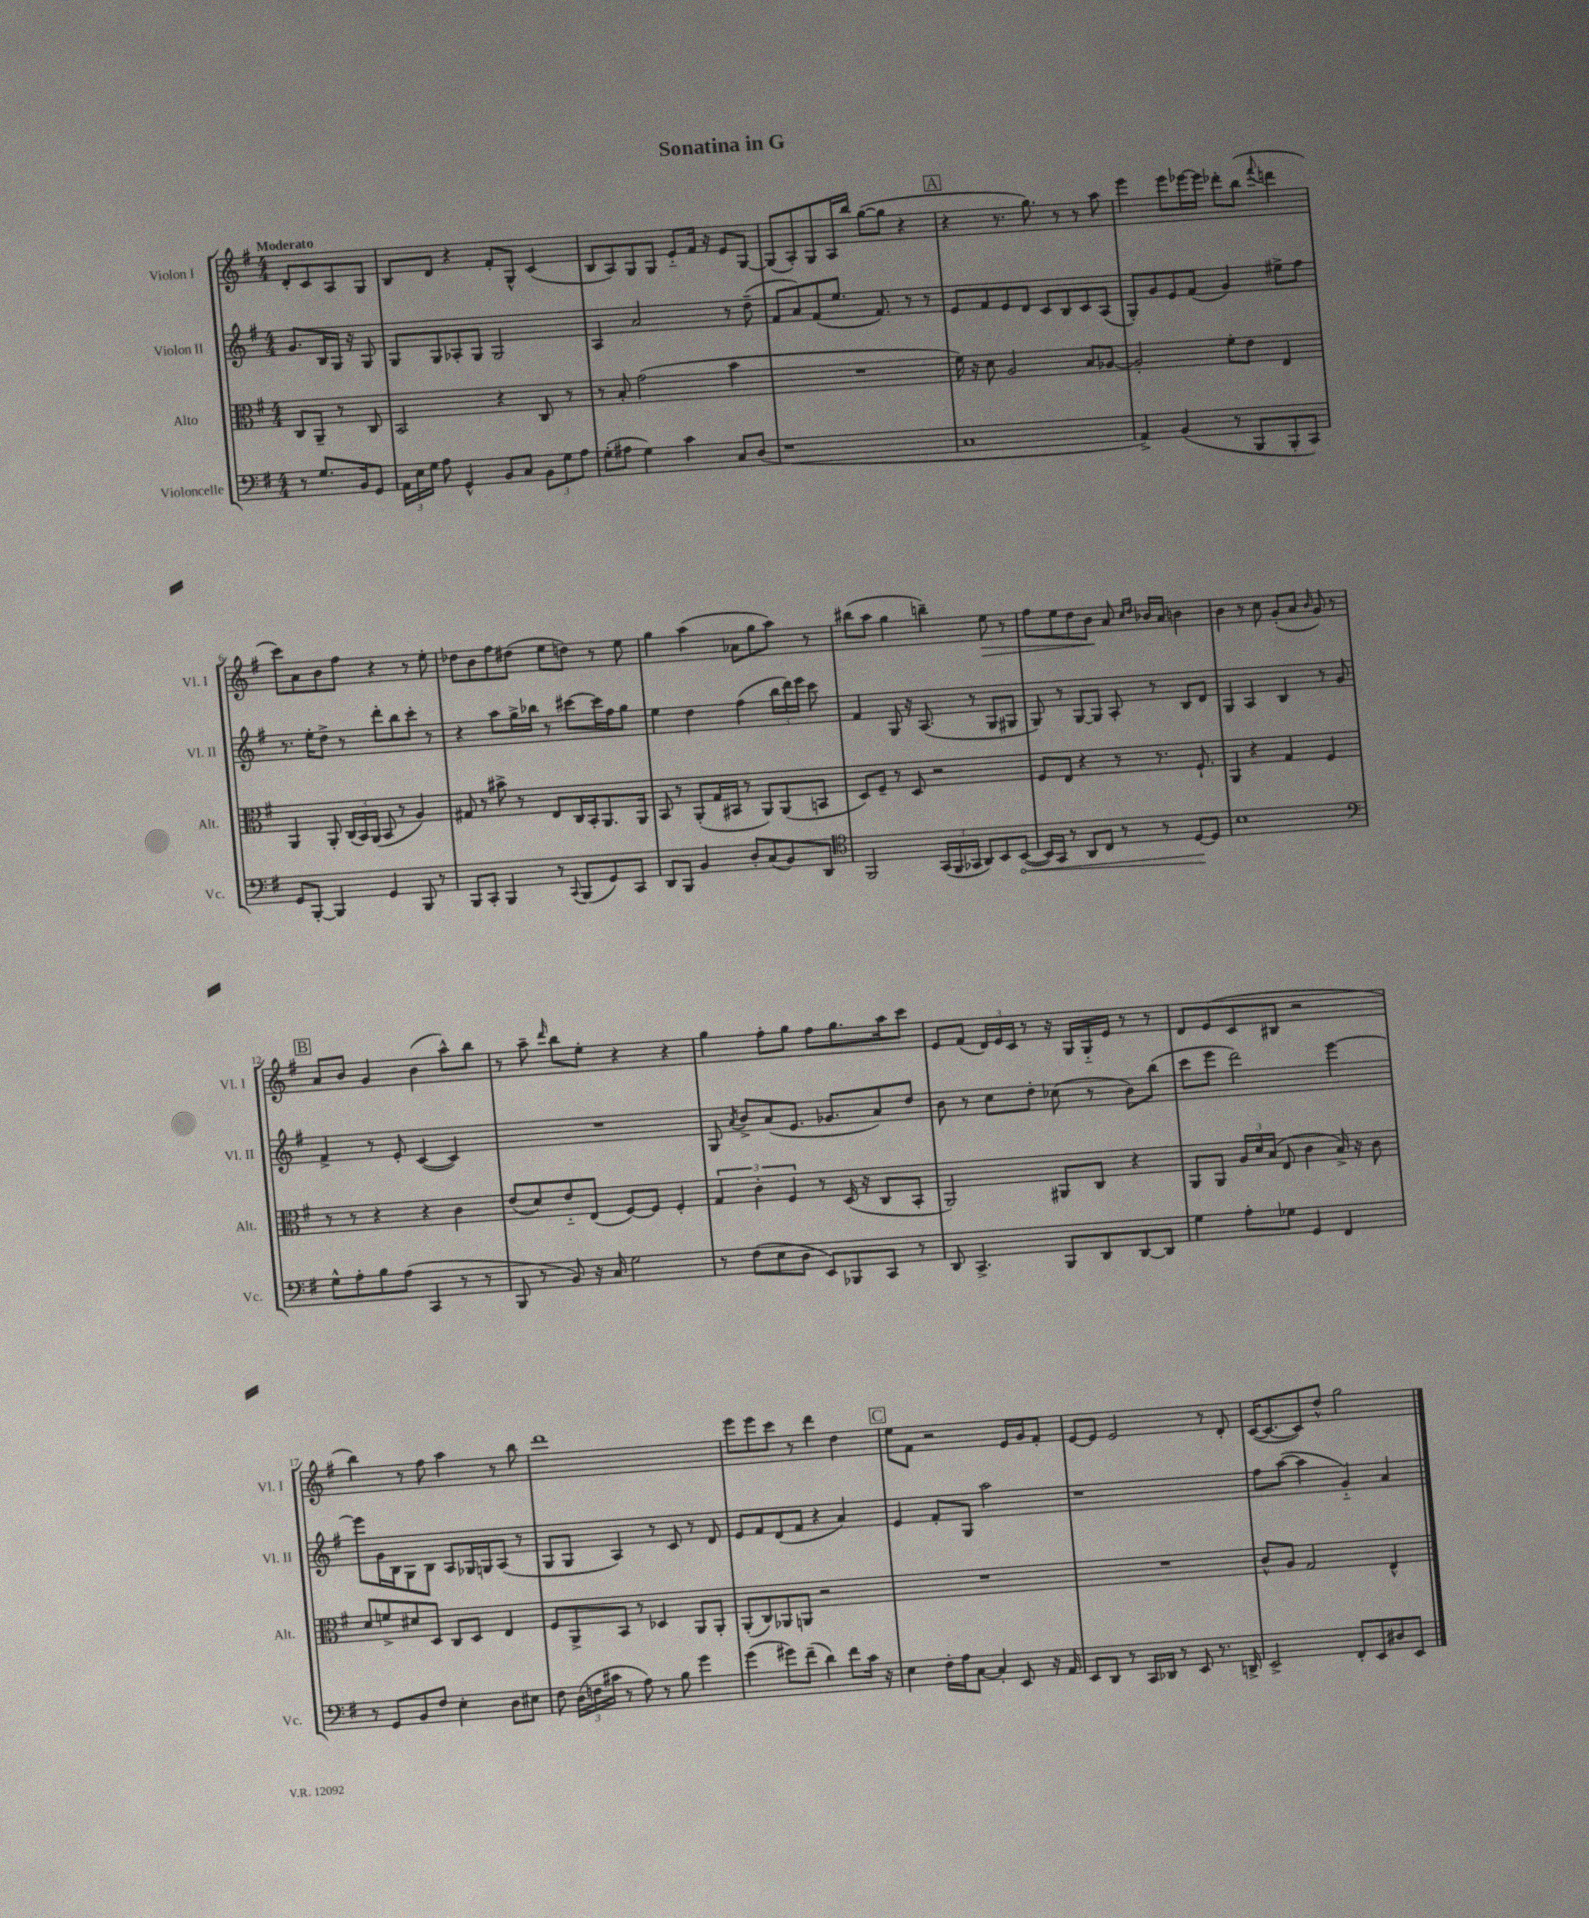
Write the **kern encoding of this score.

**kern	**kern	**kern	**kern
*staff4	*staff3	*staff2	*staff1
*clefF4	*clefC3	*clefG2	*clefG2
*k[f#]	*k[f#]	*k[f#]	*k[f#]
*M4/4	*M4/4	*M4/4	*M4/4
8r	8C	8.g	8d'
8.G	8AA~	.	8c
.	.	16B	.
.	8r	16G	8A
16BB	.	16r	.
8GG	8C	8G	8G
=	=	=	=
24AA	2BB	8G	8B
24E	.	.	.
24G	.	.	.
8A	.	8G	8d
4GG^^	.	8A-'	4r
.	.	8G	.
8BB	4r	2G	8f#'
8C	.	.	8G^^
12BB	8C	.	(4c
12G	.	.	.
.	8r	.	.
12A	.	.	.
=	=	=	=
(8G'	8r	4A	8B
8A#	8B'	.	8A)
4G)	(2g	2a	8G
.	.	.	8G
4c	.	.	8e'~
.	.	.	16f#
.	.	.	16r
8C	4b	8r	8e
(8D	.	(8dd~	[8G
=	=	=	=
1r	1r	8f#	(8G]
.	.	8a)	8A')
.	.	(8f#	8G
.	.	8.ee	16A
.	.	.	16bb
.	.	.	([8gg
.	.	8.f#)	.
.	.	.	8gg]
.	.	8r	4r
.	.	8r	.
=	=	=	=
1C	16f#)	8e	4r
.	16r	.	.
.	8d	8f#	.
.	2A	8e	8.r
.	.	8d	.
.	.	.	8.gg)
.	.	8c	.
.	.	8B	8r
.	8B	8c	8r
.	[8A-	(8A	8aa
=	=	=	=
4AA^)	2A-']	8G')	4eee
.	.	8g	.
(4BB	.	8e	8eee
.	.	(8f#	[16eee-
.	.	.	16eee-]
8r	8f#'	4g)	8ddd-'
8BBB	8e	.	(8bb
.	.	.	8qqfff#
8BBB'	4E	8ee#^	4ddd
8CC)	.	8ff#	.
=	=	=	=
8GG	4AA	8.r	8ccc)
[8BBB'	.	.	8a
.	.	16ee'	.
4BBB]	8AA'	8dd^	8b
.	(24C	8r	8ff#
.	24BB)	.	.
.	(24AA	.	.
4GG	8BB	8ddd'	4r
.	8r	8bb	.
8BBB	4A)	8ccc'	8r
8r	.	8r	8ee'
=	=	=	=
8BBB	8G#	4r	8dd-
8CC'	8r	.	8b
4BBB	8b#^	8aa	8ff#
.	8r	16gg^	(8dd#
.	.	16bb-	.
8r	8E	8r	8ee
8qqCC	.	.	.
(8BBB	16C	[8ccc#	8dd)
.	16BB'	.	.
8GG)	8.AA	16ccc#]	8r
.	.	16ff#	.
8CC	.	8gg	8ee
.	16AA	.	.
=	=	=	=
8DD	8BB	4ee	4gg
8BBB	8r	.	.
4BB	(8AA'	4dd	(4aa
.	16G	.	.
.	16BB#	.	.
8D'	8r	(4ff#	8a-
(8C	8AA)	.	8gg
8BB)	(8AA	24bb	8aa)
.	.	24ddd)	.
.	.	24eee	.
8DD	8BB	8ccc	8r
=	=	=	=
*clefC4	*	*	*
2FF#	8D)	4f#	(8bb#
.	8F#~	.	8aa
.	8r	8G	4gg
.	8D	16r	.
.	.	(8.A	.
(24GG	2r	.	4bb~)
24FF#	.	.	.
24GG-	.	.	.
8AA)	.	8r	.
8BB	.	8G	8ee
([8BB	.	8G#	8r
=	=	=	=
16BB])	8F#	8G)	8ff#
16GG	.	.	.
8r	8E	8r	8ee
8AA	4r	[8G	8dd
8C	.	8G]	8b
8r	8r	8A'	8a
.	.	.	16qqcc
.	.	.	16qqdd
8r	8.r	8r	16b-
.	.	.	16a
[8D	.	8B	4b
.	8.F#`	.	.
8D]	.	8d	.
=	=	=	=
1B	4AA	4G	4b
.	4r	4A	8r
.	.	.	8cc
.	4G	4B	(8g'
.	.	.	8a
.	.	.	16qqb
.	4F#	8r	8g)
.	.	8g	8r
=	=	=	=
*clefF4	*	*	*
8G^^	8r	4f#^	8a
8A'	8r	.	8b
8B	4r	8r	4g
(8A	.	8e'	.
4CC	4r	([4c	(4b
8r	4c	4c])	8aa^^)
8r	.	.	8bb
=	=	=	=
8BBB	(8e	1r	8r
8r	8d)	.	8aa~
.	.	.	16qqddd
8BB)	8e'~	.	8bb
16r	(8E	.	8ee'
16C	.	.	.
2G	[8F#)	.	4r
.	8F#]	.	.
.	4F#'	.	4r
=	=	=	=
8r	6G	8G	4gg
.	.	8qa	.
(8F#	.	8b^	.
.	6c'	.	.
8E	.	(8a	8ff#'
.	6F#	.	.
8D	.	8.e	8gg
8EE)	8r	.	8ff#
.	.	8.g-	.
8BBB-	(16D	.	8.gg
.	16r	.	.
8CC	8C	8a)	.
.	.	.	16aa
8r	8BB'	8dd	8ccc
=	=	=	=
8DD	2AA)	8b	8e
4.CC^	.	8r	(8f#
.	.	8cc	24d)
.	.	.	24e
.	.	.	24c
.	.	8dd'	8r
8BBB	8AA#	(8cc-	16r
.	.	.	16G
8DD	8C	8r	16G'~
.	.	.	16e
[8DD	4r	8b)	8r
8DD]	.	(8bb	8r
=	=	=	=
4G	8AA	8ccc	8d
.	8AA	8eee	(8e
8A'	24A	2ddd)	8c
.	24d	.	.
.	(24B	.	.
8G-	8E	.	8B#
4GG	4c	.	2r
4FF#	16B^)	[4eee	.
.	16r	.	.
.	8c	.	.
=	=	=	=
8r	8d	8eee]	4bb)
8GG	8f^	16g	.
.	.	16B	.
8BB	8d#	8G	8r
8F#	8D	8B	8ff#
4E'	8C	8A	4aa
.	8D	16G-	.
.	.	16G	.
8D	4E	(8A	8r
8E#	.	8r	8bb
=	=	=	=
8F#	8F#	8G	1ddd
(24D	8AA^	8G	.
24F	.	.	.
24c#	.	.	.
8r	8BB	4A)	.
8A)	8r	.	.
8r	4D-	8r	.
8B	.	8c	.
4g	8AA	8r	.
.	8AA'	8d	.
=	=	=	=
(4g	(8AA'	8e	8eee
.	8C)	8f#	8eee
8g#)	8AA-	(8d	8ccc
(8f#~	8AA	8f#	8r
4d)	2r	4r	4ddd
8f#	.	4a)	4dd
16c	.	.	.
16r	.	.	.
=	=	=	=
4E	1r	4e	8ee
.	.	.	8f#
16F#'	.	8f#'	2r
16A	.	.	.
[8C	.	8G	.
4C']	.	2aa	.
8EE	.	.	16e
.	.	.	16g
16r	.	.	8f#'
16AA	.	.	.
=	=	=	=
8EE	1r	1r	[8e
8DD	.	.	8e]
8r	.	.	2e
16CC	.	.	.
16DD-	.	.	.
8r	.	.	.
8EE	.	.	.
8.r	.	.	8r
.	.	.	8d'
16DD^	.	.	.
=	=	=	=
2EE^	8c^^	8ff#	([16c
.	.	.	8.c_
.	8A	([8aa	.
.	2G	4aa]	8c])
.	.	.	8dd^^
8FF#'	.	4g'~)	2gg
8EE	.	.	.
8D#	4E^^	4a	.
8EE	.	.	.
==	==	==	==
*-	*-	*-	*-
